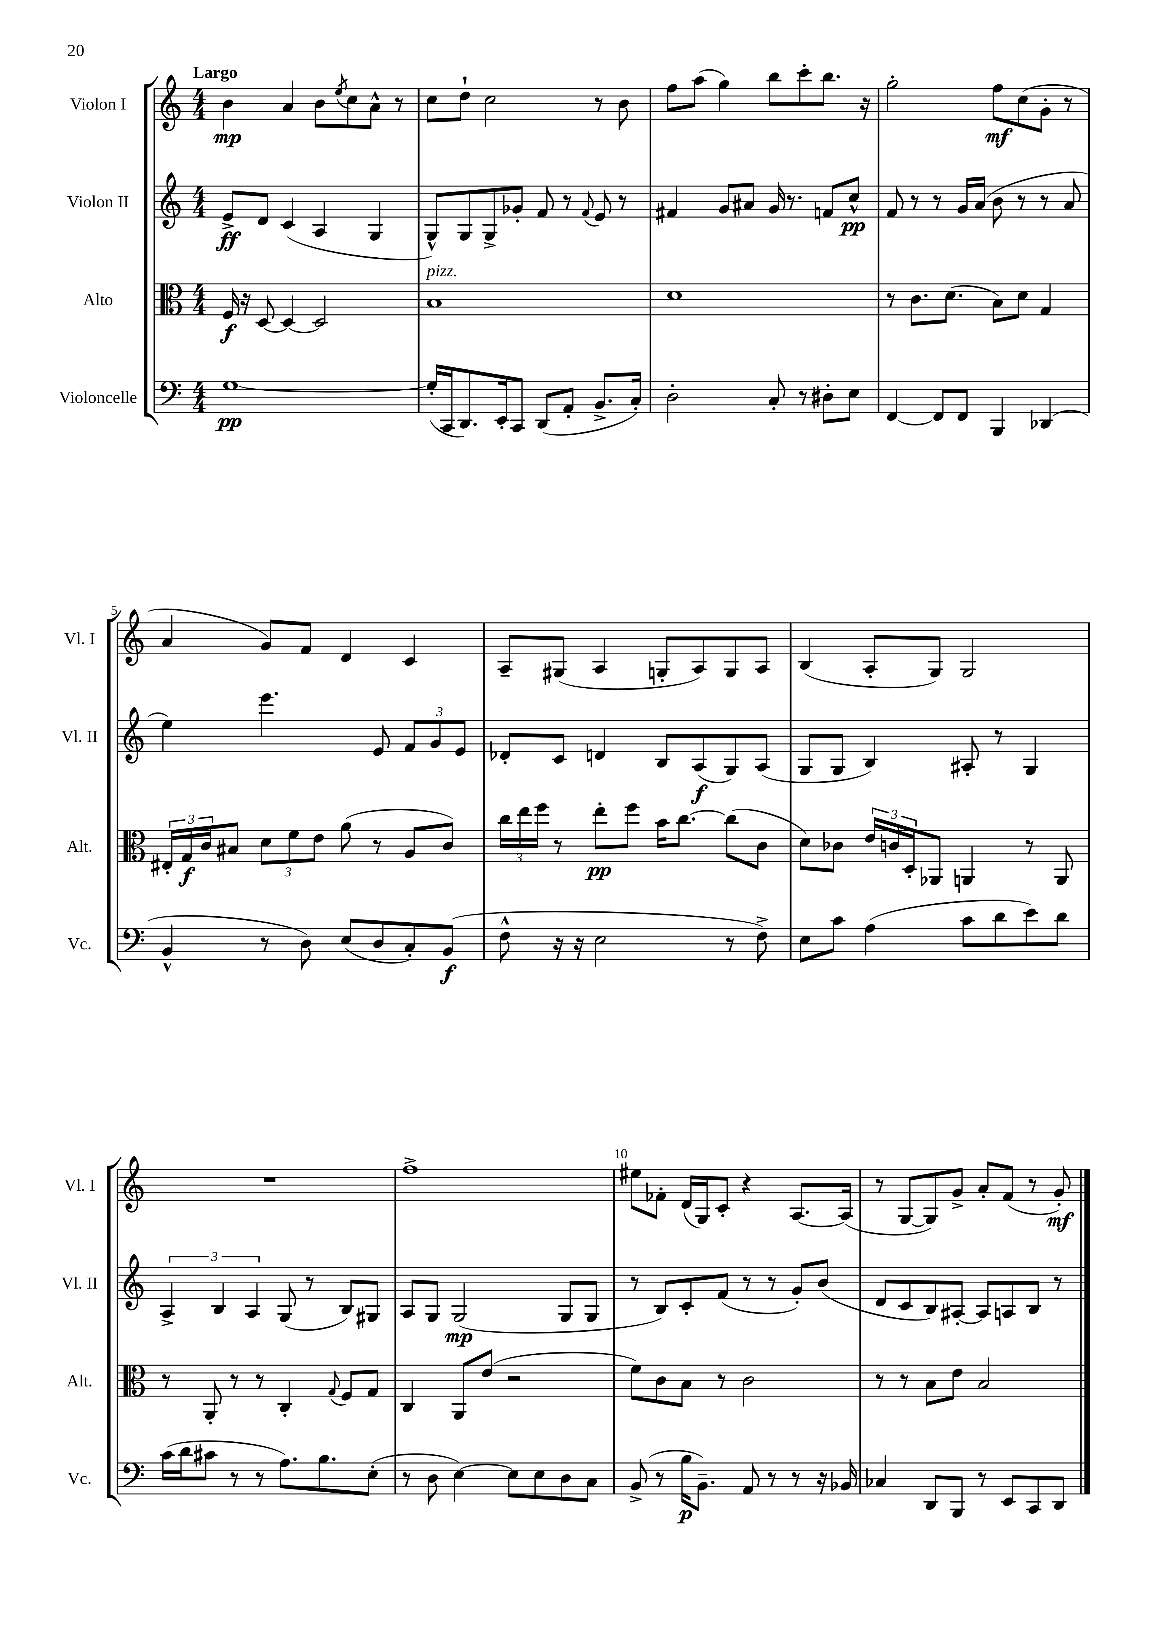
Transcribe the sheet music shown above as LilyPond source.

<<
\new StaffGroup <<
\new Staff = "s0" \with { instrumentName = "Violon I" shortInstrumentName = "Vl. I" } {
    \clef treble \key c \major \numericTimeSignature \time 4/4 \tempo "Largo"
    b'4\mp a'4 b'8 \acciaccatura { e''8 } c''8 a'8-^ r8 |
    c''8 d''8-! c''2 r8 b'8 |
    f''8 a''8( g''4) b''8 c'''8-. b''8. r16 |
    g''2-. f''8\mf c''8( g'8-. r8 |
    a'4 g'8) f'8 d'4 c'4 |
    a8-- gis8( a4 g8-. a8) g8 a8 |
    b4( a8-. g8) g2 |
    R1 |
    f''1-> |
    eis''8 fes'8-. d'16( g16) c'8-. r4 a8.~ a16( |
    r8 g8~ g8) g'8-> a'8-. f'8( r8 g'8-.\mf) \bar "|." |
}
\new Staff = "s1" \with { instrumentName = "Violon II" shortInstrumentName = "Vl. II" } {
    \clef treble \key c \major \numericTimeSignature \time 4/4
    e'8->\ff d'8 c'4( a4 g4 |
    g8-^) g8 g8-> ges'8-. f'8 r8 \appoggiatura { f'8 } e'8 r8 |
    fis'4 g'8 ais'8 g'16 r8. f'8 c''8-^\pp |
    f'8 r8 r8 g'16 a'16( b'8 r8 r8 a'8 |
    e''4) e'''4. e'8 \tuplet 3/2 { f'8 g'8 e'8 } |
    des'8-. c'8 d'4 b8 a8\f( g8) a8( |
    g8 g8 b4) ais8-. r8 g4 |
    \tuplet 3/2 { a4-> b4 a4 } g8( r8 b8) gis8 |
    a8 g8 g2\mp( g8 g8 |
    r8 b8) c'8-. f'8( r8 r8 g'8-.) b'8( |
    d'8 c'8 b8) ais8~-. ais8 a8 b8 r8 \bar "|." |
}
\new Staff = "s2" \with { instrumentName = "Alto" shortInstrumentName = "Alt." } {
    \clef alto \key c \major \numericTimeSignature \time 4/4
    f16\f r16 d8~ d4~ d2 |
    b1^\markup { \italic "pizz." } |
    d'1 |
    r8 c'8. d'8.( b8) d'8 g4 |
    \tuplet 3/2 { eis16-. g16\f c'16 } bis8 \tuplet 3/2 { d'8 f'8 e'8 } a'8( r8 a8 c'8) |
    \tuplet 3/2 { c''16 e''16 f''16 } r8 e''8-.\pp f''8 b'16 c''8.~ c''8( c'8 |
    d'8) ces'8 \tuplet 3/2 { e'16 c'16 d16-. } aes,8 a,4 r8 a,8 |
    r8 a,8-. r8 r8 c4-. \appoggiatura { g8 } f8 g8 |
    c4 a,8 e'8( r2 |
    f'8) c'8 b8 r8 c'2 |
    r8 r8 b8 e'8 b2 \bar "|." |
}
\new Staff = "s3" \with { instrumentName = "Violoncelle" shortInstrumentName = "Vc." } {
    \clef bass \key c \major \numericTimeSignature \time 4/4
    g1~\pp |
    g16-.( c,16 d,8.) e,16-. c,8 d,8( a,8-. b,8.-> c16-.) |
    d2-. c8-. r8 dis8-. e8 |
    f,4~ f,8 f,8 b,,4 des,4( |
    b,4-^ r8 d8) e8( d8 c8-.) b,8\f( |
    f8-^ r16 r16 e2 r8 f8->) |
    e8 c'8 a4( c'8 d'8 e'8) d'8 |
    c'16( d'16 cis'8 r8 r8 a8.) b8. e8-.( |
    r8 d8 e4~) e8 e8 d8 c8 |
    b,8->( r8 b16\p b,8.--) a,8 r8 r8 r16 bes,16 |
    ces4 d,8 b,,8 r8 e,8 c,8 d,8 \bar "|." |
}
>>
>>
\layout { \context { \Score \override BarNumber.break-visibility = ##(#f #t #t) barNumberVisibility = #(every-nth-bar-number-visible 5) } }
